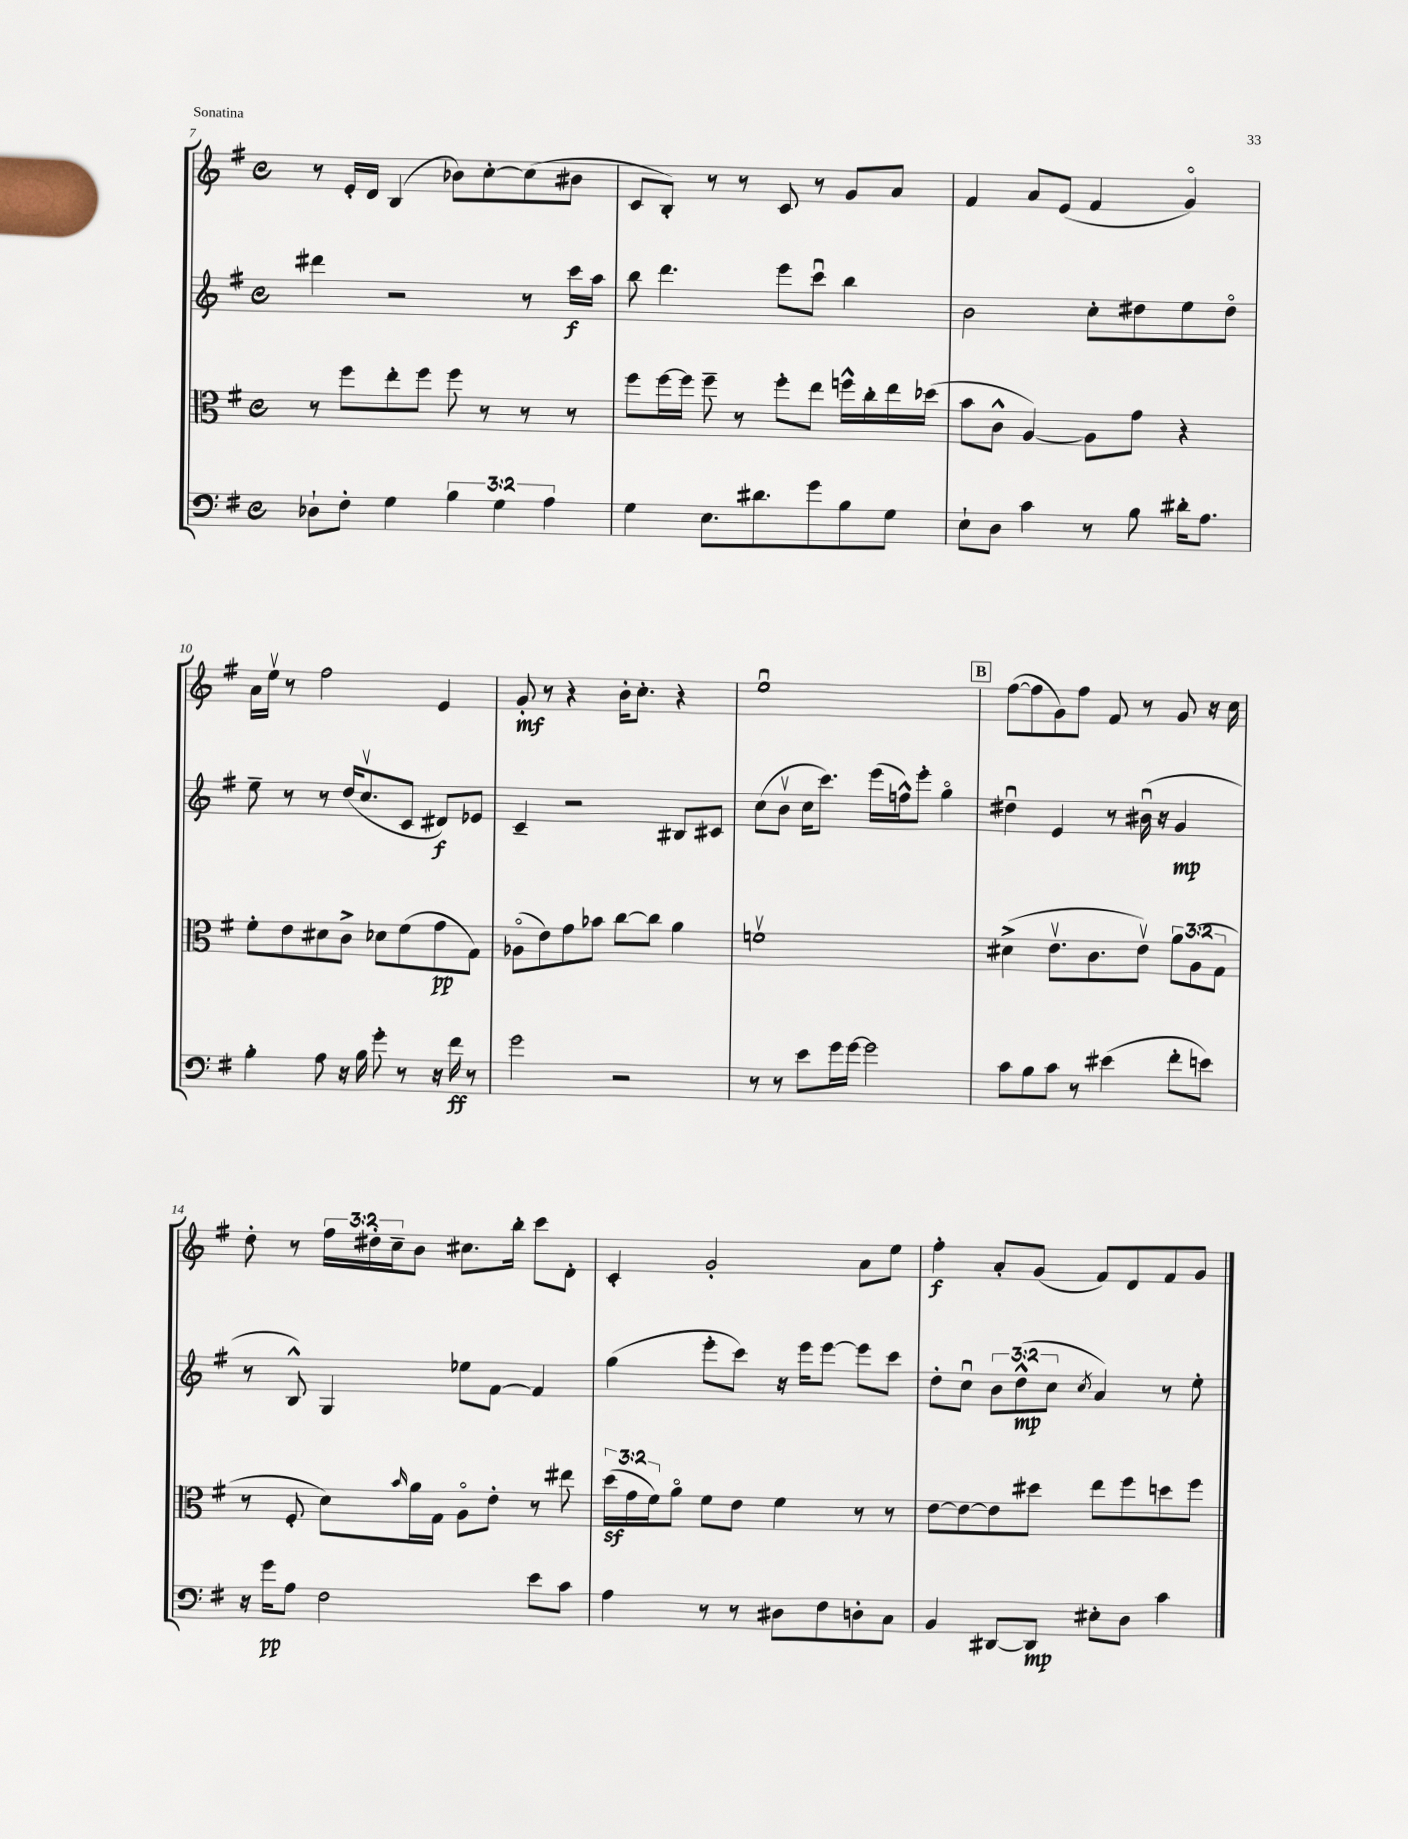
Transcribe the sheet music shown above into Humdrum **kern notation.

**kern	**kern	**kern	**kern
*staff4	*staff3	*staff2	*staff1
*clefF4	*clefC3	*clefG2	*clefG2
*k[f#]	*k[f#]	*k[f#]	*k[f#]
*M4/4	*M4/4	*M4/4	*M4/4
*met(c)	*met(c)	*met(c)	*met(c)
8D-`\L	8r	4ddd#\	8r
8F#'\J	8ff#\L	.	16e'/LL
.	.	.	16d/JJ
4G\	8ee'\	2r	(4B/
.	8ff#\J	.	.
6B\	8ff#\	.	8b-\L)
.	8r	.	[8cc'\
6G\	.	.	.
.	8r	8r	(8cc\]
6A\	.	.	.
.	8r	16ccc\LL	8b#\J
.	.	16aa\JJ	.
=	=	=	=
4G\	8ff#\L	8bb\	8c/L
.	[16ff#\L	4.ddd\	8B'/J)
.	16ff#\]JJ	.	.
8.E\L	8ff#~\	.	8r
.	8r	.	8r
8.d#\	.	.	.
.	8ff#'\L	8eee\L	8c/
8g\	8ee\J	8cccu\J	8r
8B\	16ff^^\LL	4bb\	8g/L
.	16cc'\	.	.
8G\J	16ee\	.	8a/J
.	(16dd-\JJ	.	.
=	=	=	=
8E`\L	8b\L	2b\	4f#/
8D\J	8c^^\J	.	.
4c\	[4A/)	.	8a/L
.	.	.	(8e/J
8r	8A\]L	8cc'\L	4f#/
8B\	8g\J	8dd#\	.
16d#'\LK	4r	8ee\	4go/)
8.A\J	.	.	.
.	.	8dd#o\J	.
=	=	=	=
4B'\	8f#'\L	8ee~\	16a\LL
.	.	.	16eev\JJ
.	8e\	8r	8r
8A\	8d#\	8r	2ff#\
16r	8c^\J	(16dd/LK	.
16B\	.	8.ccv/	.
8g'\	8d-\L	.	.
8r	(8f#\	8c/J	.
16r	8g\	8d#/L)	4e/
16f#\	.	.	.
8r	8G\J)	8e-/J	.
=	=	=	=
2g\	(8A-o\L	4c~/	8g'/
.	8e\)	.	8r
.	8g\	2r	4r
.	8b-\J	.	.
2r	[8cc\L	.	16b'\LK
.	.	.	8.cc'\J
.	8cc\]J	.	.
.	4a\	8B#/L	4r
.	.	8c#/J	.
=	=	=	=
8r	1fv	(8cc\L	1eeu
8r	.	8bv\J	.
8e\L	.	16cc\LK	.
.	.	8.ccc\J)	.
16g\L	.	.	.
[16g\JJ	.	.	.
2g\]	.	(16eee\LL	.
.	.	16ff^^\J)	.
.	.	8eee'\J	.
.	.	4ggo\	.
=	=	=	=
8c\L	(4d#^\	4dd#u\	([8ff#\L
8B\	.	.	8ff#\]
8c\J	8.ev\L	4e/	8g\)
8r	.	.	8ff#\J
.	8.c\	.	.
(4e#\	.	8r	8f#/
.	8ev\J)	(16b#u\	8r
.	.	16r	.
8f#'\L	12a\L	4g/	8g/
.	(12A\	.	.
8e\J)	.	.	16r
.	12G\J	.	.
.	.	.	16cc\
=	=	=	=
16r	8r	8r	8dd'\
16g\LK	.	.	.
8A\J	8F#'/	8B^^/)	8r
2F#\	8d\L)	4G/	24ff#\LL
.	.	.	24dd#'\
.	.	.	24cc~\J
.	16qqb/	.	.
.	16a\L	.	8b\J
.	16G\JJ	.	.
.	8Ao\L	8ee-\L	8.cc#\L
.	8e'\J	[8f#\J	.
.	.	.	16bb'\Jk
8e\L	8r	4f#/]	8ccc\L
8c\J	8ee#\	.	8d'\J
=	=	=	=
4A\	(24dd\LL	(4gg\	4c'/
.	24g\	.	.
.	24f#\J)	.	.
.	8ao\J	.	.
8r	8f#\L	8eee'\L	2g'/
8r	8e\J	8ccc\J)	.
8D#\L	4f#\	16r	.
.	.	16eee\LK	.
8F#\	.	[8eee\J	.
8D'\	8r	8eee\]L	8a\L
8C\J	8r	8ccc\J	8ee\J
=	=	=	=
4BB/	[8e\L	8dd'\L	4ff#'\
.	8e\_	8ccu\J	.
[8DD#/L	8e\]	12b\L	8a'/L
.	.	(12dd^^\	.
8DD#/]J	8dd#\J	.	(8g/J
.	.	12cc\J	.
.	.	8qcc/	.
8E#'\L	8ee\L	4a/)	8f#/L)
8D\J	8ff#\	.	8d/
4c\	8dd\	8r	8f#/
.	8ff#\J	8ee'\	8g/J
==	==	==	==
*-	*-	*-	*-
